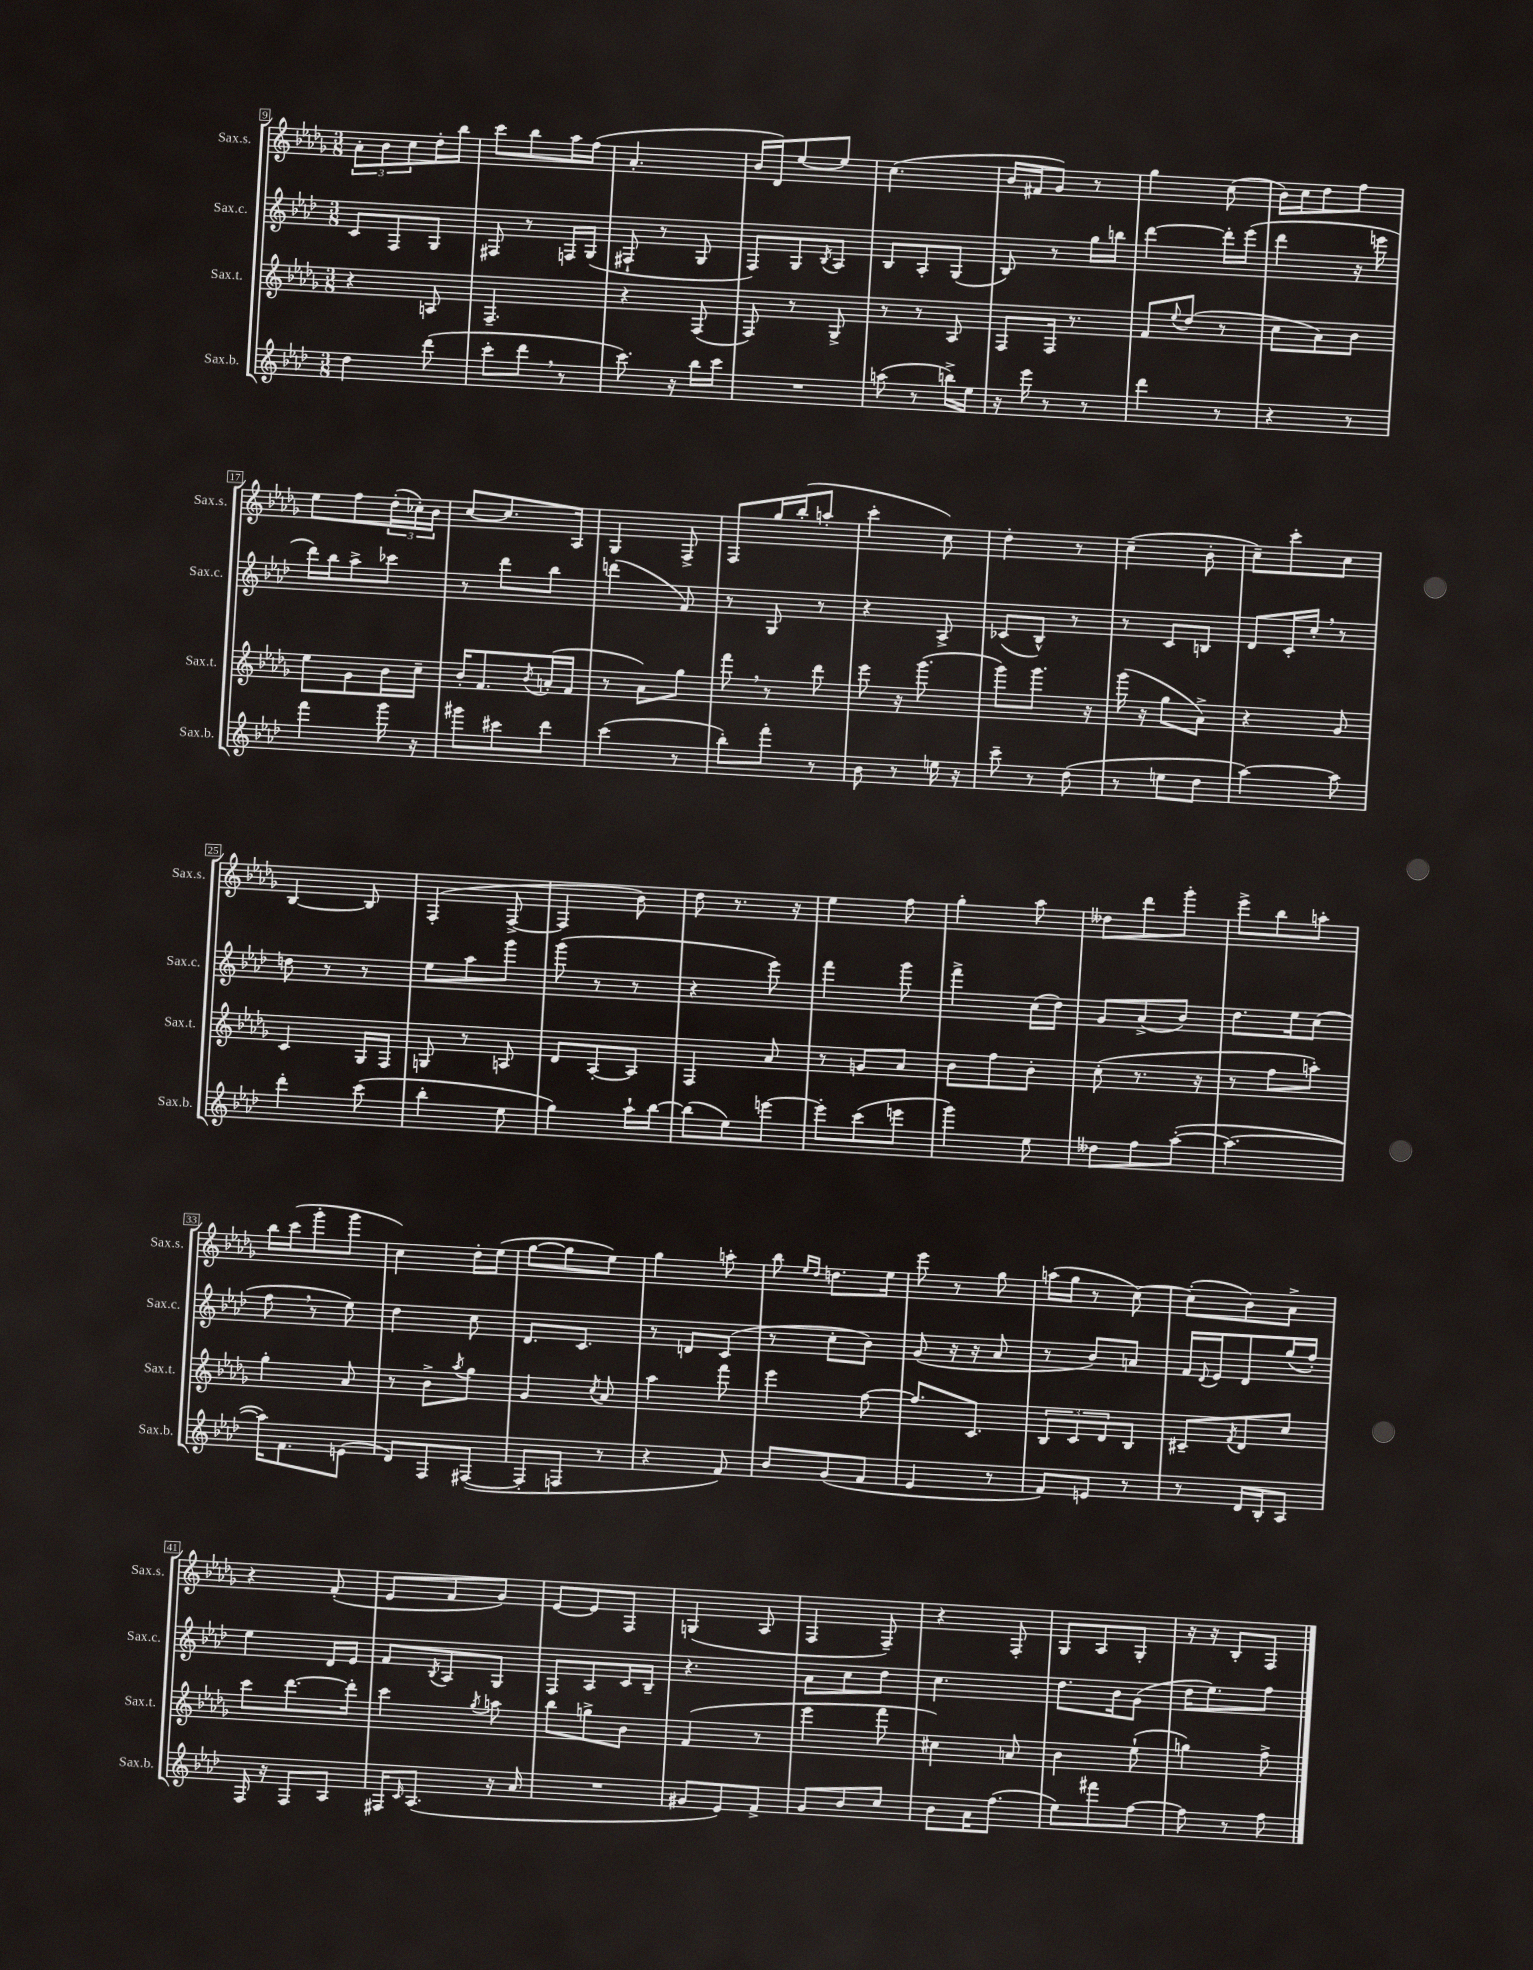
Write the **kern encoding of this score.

**kern	**kern	**kern	**kern
*part4	*part3	*part2	*part1
*staff4	*staff3	*staff2	*staff1
*I"Sax.b.	*I"Sax.t.	*I"Sax.c.	*I"Sax.s.
*I'Sax.b.	*I'Sax.t.	*I'Sax.c.	*I'Sax.s.
*clefG2	*clefG2	*clefG2	*clefG2
*k[b-e-a-d-]	*k[b-e-a-d-g-]	*k[b-e-a-d-]	*k[b-e-a-d-g-]
*M3/8	*M3/8	*M3/8	*M3/8
=9	=9	=9	=9
4dd-\	4r	8c/L	12a-'\L
.	.	.	12b-\
.	.	8F/	.
.	.	.	12cc\
(8ddd-\	8An/	8G/J	16dd-'\L
.	.	.	16bb-\JJ
=10	=10	=10	=10
8ccc'\L	4.F~/	8F#X/	8ccc\L
8ddd-,\J	.	8r	8bb-\
8r	.	16Fn/LL	16aa-\L
.	.	(16G/JJ	(16ff\JJ
=11	=11	=11	=11
8.ccc\)	4r	8F#X`/	4.a-'/
.	.	8r	.
16r	.	.	.
16bb-\LL	(8F/	8G/	.
16ccc\JJ	.	.	.
=12	=12	=12	=12
4.r	8F/)	8F/L)	16b-/LL
.	.	.	16d-/J)
.	8r	8G/	[8ee-/
.	.	8qB-/	.
.	8G-^/	8A-/J	8ee-/J]
=13	=13	=13	=13
(8aan\	8r	8B-/L	(4.cc\
8r	8r	8A-'/	.
16bbn^\LL)	8A-/	(8G/J	.
16ee-\JJ	.	.	.
=14	=14	=14	=14
16r	8F/L	8B-/)	16b-/LL
16eee-\	.	.	16f#X/J
8r	16F/Jk	8r	8g-/J)
.	8.r	.	.
8r	.	16gg\LL	8r
.	.	16bbn\JJ	.
=15	=15	=15	=15
4ddd-\	8f/L	[4ddd-\	4gg-\
.	8qqee-/	.	.
.	(8dd-/J	.	.
8r	8r	16ddd-'\LL]	(8cc\
.	.	(16eee-\JJ	.
=16	=16	=16	=16
4r	8cc\L	4ddd-\	16b-\LL)
.	.	.	16cc\J
.	8a-\)	.	8dd-\
8r	8b-\J	16r	8ff\J
.	.	16eeen\	.
!!LO:LB:g=z
=17	=17	=17	=17
4fff\	8ee-\L	16ddd-\LL)	8ee-\L
.	.	16bb-\J	.
.	8g-\	8aa-^\	8ff\
16ggg\	16b-\L	8ccc-X\J	(24dd-'\L
.	.	.	24cc-X'\)
16r	16cc~\JJ	.	.
.	.	.	24b-\JJ
=18	=18	=18	=18
8ggg#X\L	16b-'/KL	8r	[8cc/L
.	8.f/	.	.
8ccc#X\	.	8ddd-\L	8.cc/]
.	8qb-/	.	.
8ddd-\J	(16an'/L	8bb-\J	.
.	16f/JJ	.	16A-/Jk
=19	=19	=19	=19
(4ccc\	8r	(4dddn\	4G-/
.	8a-\L)	.	.
8r	8gg-\J	8f/)	8F^/
=20	=20	=20	=20
8bb-'\L)	8fff,\	8r	8F/L
8fff'\J	8r	8G/	16gg-/L
.	.	.	(16bb-'/J
8r	8ddd-\	8r	8aan'/J
=21	=21	=21	=21
8b-\	8eee-\	4r	4ccc'\
8r	16r	.	.
.	(8.ggg-\	.	.
16een\	.	8A-^/	8cc\)
16r	.	.	.
=22	=22	=22	=22
8ccc~\	8ggg-\L)	(8c-X/L	4dd-'\
8r	8.ggg-\J	8B-^^/J)	.
(8dd-\	.	8r	8r
.	16r	.	.
=23	=23	=23	=23
8r	(16ggg-\	8r	(4cc~\
.	16r	.	.
8een\L	8gg-\L	8c/L	.
8dd-\J	8a-^\J)	8Bn/J	8b-'\
=24	=24	=24	=24
[4aa-\)	4r	8d-/L	8cc~\L)
.	.	16c'/L	8ccc'\
.	.	16cc',/JJ	.
8aa-\]	8g-/	8r	8cc\J
!!LO:LB:g=z
=25	=25	=25	=25
4ddd-'\	4c/	8ddn\	[4B-/
.	.	8r	.
(8ccc\	16G-/LL	8r	8B-/]
.	16F/JJ	.	.
=26	=26	=26	=26
4bb-'\	8Gn/	8ee-\L	(4F'/
.	8r	8aa-\	.
8ee-\	8An/	8ggg\J	[8F^/
=27	=27	=27	=27
4gg\)	8d-/L	(8ggg\	4F/]
.	[8A-'/	8r	.
16aa-`\LL	8A-/J]	8r	8b-\)
[16bb-\JJ	.	.	.
=28	=28	=28	=28
(8bb-\L]	4F/	4r	8dd-\
8ee-\)	.	.	8.r
[8eeen\J	8a-/	8eee-\)	.
.	.	.	16r
=29	=29	=29	=29
8eee'\L]	8r	4fff\	4ee-\
(8ccc\	8gn/L	.	.
8eeen\J	8a-/J	8ggg\	8ff\
=30	=30	=30	=30
4ggg\)	8b-\L	4fff^\	4gg-'\
.	8ff\	.	.
8ee-\	8b-'\J	(16cc\LL	8aa-\
.	.	16dd-\JJ)	.
=31	=31	=31	=31
8dd--X\L	(8cc'\	8g/L	8dd--X\L
8ff\	8.r	(8a-^/	8ddd-\
([8aa-'\J	.	8b-/J)	8ggg-'\J
.	16r	.	.
=32	=32	=32	=32
4.aa-\_	8r	8.dd-\L	8eee-^\L
.	8ff\L	.	8bb-\
.	.	16ee-\k	.
.	8aan'\J)	(8cc\J	8aan'\J
!!LO:LB:g=z
=33	=33	=33	=33
16aa-\KL])	4gg-'\	8ff,\	16bb-\LL
8.f\	.	.	(16ccc\J
.	.	8r	8ggg-'\
(8en\J	8a-/	8ee-\)	8ggg-\J
=34	=34	=34	=34
8d-/L)	8r	4dd-\	4cc\)
8F/	8b-^\L	.	.
.	8qaa-/	.	.
([8F#X/J	8gg-\J	8cc\	16dd-'\LL
.	.	.	(16ee-\JJ
=35	=35	=35	=35
8F#'/L]	4g-/	8.d-/L	[8gg-\L
8Fn/J	.	.	8gg-\]
.	.	8.c/J	.
.	8qcc/	.	.
8r	8a-/	.	8ee-\J)
=36	=36	=36	=36
4r	4aa-\	8r	4gg-\
.	.	8dn/L	.
8f/)	8fff\	(8c/J	8aan'\
=37	=37	=37	=37
8b-/L	4eee-\	8r	8bb-\
.	.	.	16qqee-/LL
.	.	.	16qqdd-/JJ
(8g/	.	8cc'\L	8.ddn\L
8f/J	[8ff\	8b-\J)	.
.	.	.	16ee-\Jk
=38	=38	=38	=38
4e-/	8.ff/L]	(8g/	8eee-\
.	.	16r	8r
.	8.c/J	16r	.
8r	.	8a-/	8gg-\
=39	=39	=39	=39
8f/L)	12B-/L	8r	(16aan\LL
.	.	.	16gg-\JJ
.	12c/	.	.
8en/J	.	8b-/L)	8r
.	12d-/	.	.
8r	8B-/J	8an/J	[8cc\)
=40	=40	=40	=40
8r	8c#X~/L	16f/LL	(8cc'\L]
.	.	8qqd-/	.
.	.	16e-/J	.
.	8qf/	.	.
16d-/LL	8d-/	8d-/	8b-\)
16B-'/J	.	.	.
8A-/J	8cc/J	(16gg/L	8a-^\J
.	.	16ff'/JJ)	.
!!LO:LB:g=z
=41	=41	=41	=41
16F/	8ccc\L	4ee-\	4r
16r	.	.	.
8F/L	[8.ddd-\	.	.
8A-/J	.	16d-/LL	(8f'/
.	16ddd-'\Jk]	16e-/JJ	.
=42	=42	=42	=42
16F#X/KL	4ccc\	8f/L	8e-/L
16qqc/	.	.	.
(8.A-/J	.	.	.
.	.	8qB-/	.
.	.	8A-/	8f/
.	8qgg-/	.	.
16r	8aan\	8G/J	8g-/J)
16a-/	.	.	.
=43	=43	=43	=43
4.r	8bb-\L	8F/L	[8e-/L
.	8ggn^\	8A-/	8e-/]
.	8b-\J	16c/L	8F/J
.	.	16B-~/JJ	.
=44	=44	=44	=44
8g#X/L	(4f/	4.r	(4Gn/
8e-/)	.	.	.
8f^/J	8r	.	8A-/
=45	=45	=45	=45
8g/L	4eee-\	8a-\L	4F/
8b-/	.	8cc\	.
8cc/J	8fff\	8dd-\J	8F~/)
=46	=46	=46	=46
8b-\L	4cc#X\)	4.cc\	4r
16a-\K	.	.	.
(8.ff\J	.	.	.
.	8an/	.	8F'/
=47	=47	=47	=47
8ee-\L)	4b-\	8.dd-\L	8G-/L
8fff#X\	.	.	8A-/
.	.	16b-\k	.
[8ff\J	(8ee-`\	(8g\J	8G-'/J
=48	=48	=48	=48
8ff\]	4ggn\)	16dd-\KL	16r
.	.	8.ee-\)	16r
8r	.	.	8B-'/L
8ff\	8ff^\	8ff\J	8F/J
==	==	==	==
*-	*-	*-	*-
